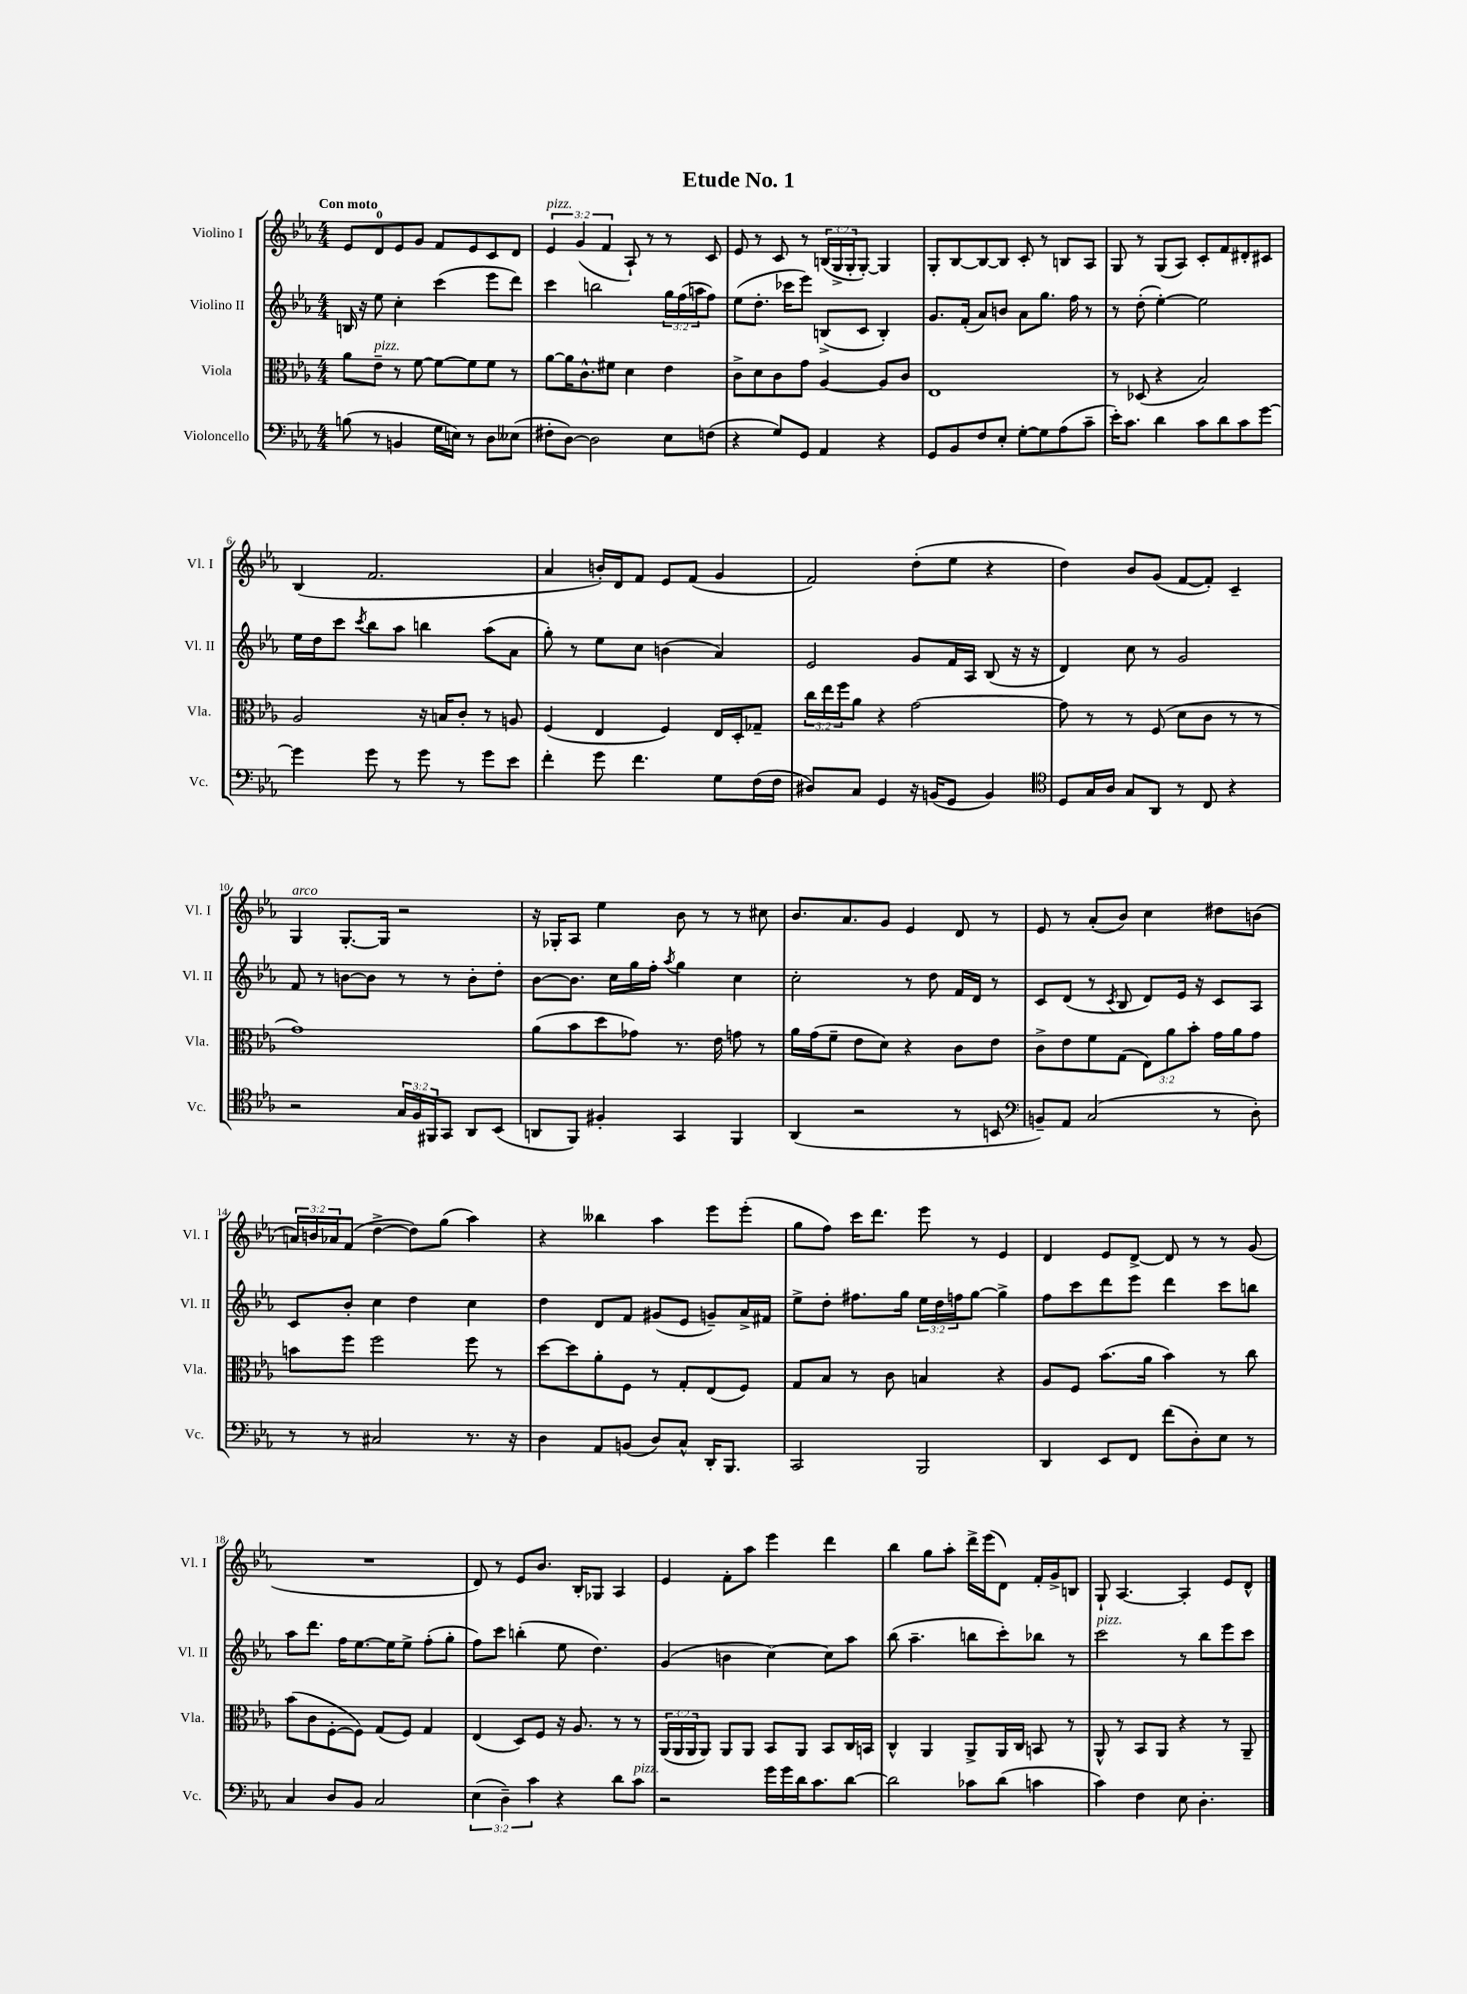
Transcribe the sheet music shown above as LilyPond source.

\header { title = "Etude No. 1" }
<<
\new StaffGroup <<
\new Staff = "s0" \with { instrumentName = "Violino I" shortInstrumentName = "Vl. I" } {
    \clef treble \key ees \major \numericTimeSignature \time 4/4 \override Staff.TupletNumber.text = #tuplet-number::calc-fraction-text \tempo "Con moto"
    ees'8 d'8-0 ees'8 g'8 f'8 ees'8 c'8 d'8 |
    \tuplet 3/2 { ees'4^\markup { \italic "pizz." } g'4( f'4 } aes8-!) r8 r8 c'8 |
    ees'8 r8 c'8 r8 \tuplet 3/2 { b16( g16-> g16-. } g8~-.) g4 |
    g8-. bes8~ bes8~ bes8 c'8-. r8 b8 aes8 |
    g8 r8 g8( aes8) c'8-. f'8 dis'8-. cis'8 |
    bes4( f'2. |
    aes'4 b'16-.) d'16 f'8 ees'8 f'8( g'4 |
    f'2) d''8-.( ees''8 r4 |
    d''4) bes'8 g'8( f'8~ f'8-.) c'4-- |
    g4^\markup { \italic "arco" } g8.~-. g16 r2 |
    r16 ges16-. aes8 ees''4 bes'8 r8 r8 cis''8 |
    bes'8. aes'8. g'8 ees'4 d'8 r8 |
    ees'8 r8 aes'8-.( bes'8) c''4 dis''8 b'8( |
    \tuplet 3/2 { a'16) b'16 aes'16 } f'8( d''4~-> d''8) g''8( aes''4) |
    r4 beses''4 aes''4 ees'''8 ees'''8-.( |
    g''8 f''8) c'''16 d'''8. ees'''8 r8 ees'4 |
    d'4 ees'8 d'8~-> d'8 r8 r8 g'8( |
    R1 |
    d'8) r8 ees'8 bes'8. bes16-. ges8 aes4 |
    ees'4 f'8-. aes''8 ees'''4 d'''4 |
    bes''4 g''8 aes''8-. d'''16-> ees'''16( d'8) f'16-. g'16-> b8 |
    g8-! aes4.~ aes4-. ees'8 d'8-^ \bar "|." |
}
\new Staff = "s1" \with { instrumentName = "Violino II" shortInstrumentName = "Vl. II" } {
    \clef treble \key ees \major \numericTimeSignature \time 4/4 \override Staff.TupletNumber.text = #tuplet-number::calc-fraction-text
    b16 r16 ees''8 c''4-. c'''4( ees'''8 d'''8) |
    c'''4 b''2 \tuplet 3/2 { g''16 f''16( a''16 } f''8) |
    ees''8( d''8.-. ces'''16 ees'''8) b8->( c'8 b4-.) |
    g'8. f'16-.( aes'8) b'8 aes'8 g''8. f''16 r8 |
    r8 d''8-.( ees''4~-.) ees''2 |
    ees''16 d''16 c'''8 \acciaccatura { c'''8 } bes''8 aes''8 b''4 aes''8( aes'8 |
    g''8-.) r8 ees''8 c''8 b'4( aes'4) |
    ees'2 g'8 f'16 aes16 bes8( r16 r16 |
    d'4) c''8 r8 g'2 |
    f'8 r8 b'8~ b'8 r8 r8 b'8-. d''8-. |
    bes'8~ bes'8. c''16 g''16 f''16-. \acciaccatura { aes''8 } g''4 c''4 |
    c''2-. r8 d''8 f'16 d'16 r8 |
    c'8 d'8( r8 \acciaccatura { c'8 } bes8 d'8) ees'16 r16 c'8 aes8 |
    c'8 bes'8-. c''4 d''4 c''4 |
    d''4 d'8 f'8 gis'8( ees'8 g'8--) aes'16-> fis'16 |
    ees''8-> d''8-. fis''8. g''16 \tuplet 3/2 { ees''16 d''16 f''16 } g''8~ g''4-> |
    f''8 c'''8 d'''8 ees'''8 d'''4 c'''8 b''8 |
    aes''8 d'''8. f''16 ees''8.~ ees''16 ees''8-> f''8-.( g''8-. |
    f''8) c'''8 b''4-.( ees''8 d''4.) |
    g'4( b'4 c''4~) c''8 aes''8 |
    bes''8( aes''4.-- b''8 c'''8-.) bes''8 r8 |
    c'''2^\markup { \italic "pizz." } r8 bes''8 ees'''8 c'''8 \bar "|." |
}
\new Staff = "s2" \with { instrumentName = "Viola" shortInstrumentName = "Vla." } {
    \clef alto \key ees \major \numericTimeSignature \time 4/4 \override Staff.TupletNumber.text = #tuplet-number::calc-fraction-text
    aes'8 ees'8--^\markup { \italic "pizz." } r8 f'8~ f'8~ f'8 f'8 r8 |
    aes'8~ aes'16 c'8.-^ fis'8 d'4 ees'4 |
    c'8-> d'8 c'8 g'8 aes4~ aes8 c'8 |
    ees1 |
    r8 des8( r4 bes2) |
    aes2 r16 b16 c'8-. r8 a8 |
    f4( ees4 f4) ees16 d16-. ges8-- |
    \tuplet 3/2 { c''16 ees''16 f''16 } aes'8 r4 g'2~ |
    g'8 r8 r8 f8( d'8 c'8 r8 r8 |
    g'1) |
    aes'8( bes'8 d''8 ges'8) r8. ees'16 g'8 r8 |
    aes'16 g'16( f'8-- ees'8 d'8) r4 c'8 ees'8 |
    c'8-> ees'8 f'8 g8( \tuplet 3/2 { ees8) aes'8 bes'8-. } g'16 aes'16 g'8 |
    b'8 f''8 f''2 f''8 r8 |
    d''8~ d''8 aes'8-. f8 r8 g8-. ees8( f8) |
    g8 bes8 r8 c'8 b4 r4 |
    aes8 f8 bes'8.( aes'16 bes'4) r8 c''8 |
    bes'8( c'8 f8~-. f8) g8( f8) g4 |
    ees4( d8) f8 r16 aes8. r8 r8 |
    \tuplet 3/2 { aes,16( aes,16 aes,16 } aes,8) aes,8 aes,8 bes,8 aes,8 bes,8 c16 b,16 |
    c4-^ aes,4 aes,8-> aes,16 c16 b,8 r8 |
    aes,8-^ r8 bes,8 aes,8 r4 r8 aes,8-- \bar "|." |
}
\new Staff = "s3" \with { instrumentName = "Violoncello" shortInstrumentName = "Vc." } {
    \clef bass \key ees \major \numericTimeSignature \time 4/4 \override Staff.TupletNumber.text = #tuplet-number::calc-fraction-text
    b8( r8 b,4 g16 e16) r8 d8 eeses8( |
    fis8-. d8~) d2 ees8 f8( |
    r4 g8) g,8 aes,4 r4 |
    g,8 bes,8 f8 ees8-. g8~-. g8 aes8( c'8-- |
    ees'16-.) c'8. d'4 c'8 d'8 c'8 g'8~ |
    g'4 g'8 r8 g'8 r8 g'8 ees'8 |
    f'4-. g'8 f'4. g8 f16( f16 |
    dis8) c8 g,4 r16 b,16( g,8 b,4) |
    \clef tenor d8 g16 aes16 g8 aes,8 r8 c8 r4 |
    r2 \tuplet 3/2 { g16 f16 fis,16 } g,8 aes,8 bes,8( |
    a,8 f,8) fis4-. g,4 f,4 |
    aes,4( r2 r8 b,8 |
    \clef bass b,8--) aes,8 c2( r8 d8-.) |
    r8 r8 cis2 r8. r16 |
    d4 aes,8 b,8( d8) c8-^ d,16-. bes,,8. |
    c,2 bes,,2 |
    d,4 ees,8 f,8 f'8( d8-.) ees8 r8 |
    c4 d8 bes,8 c2 |
    \tuplet 3/2 { ees4( d4--) c'4 } r4 d'8 c'8^\markup { \italic "pizz." } |
    r2 g'16 g'16 d'16 c'8. d'8~ |
    d'2 ces'8 d'8( c'4 |
    c'4) f4 ees8 d4.-. \bar "|." |
}
>>
>>
